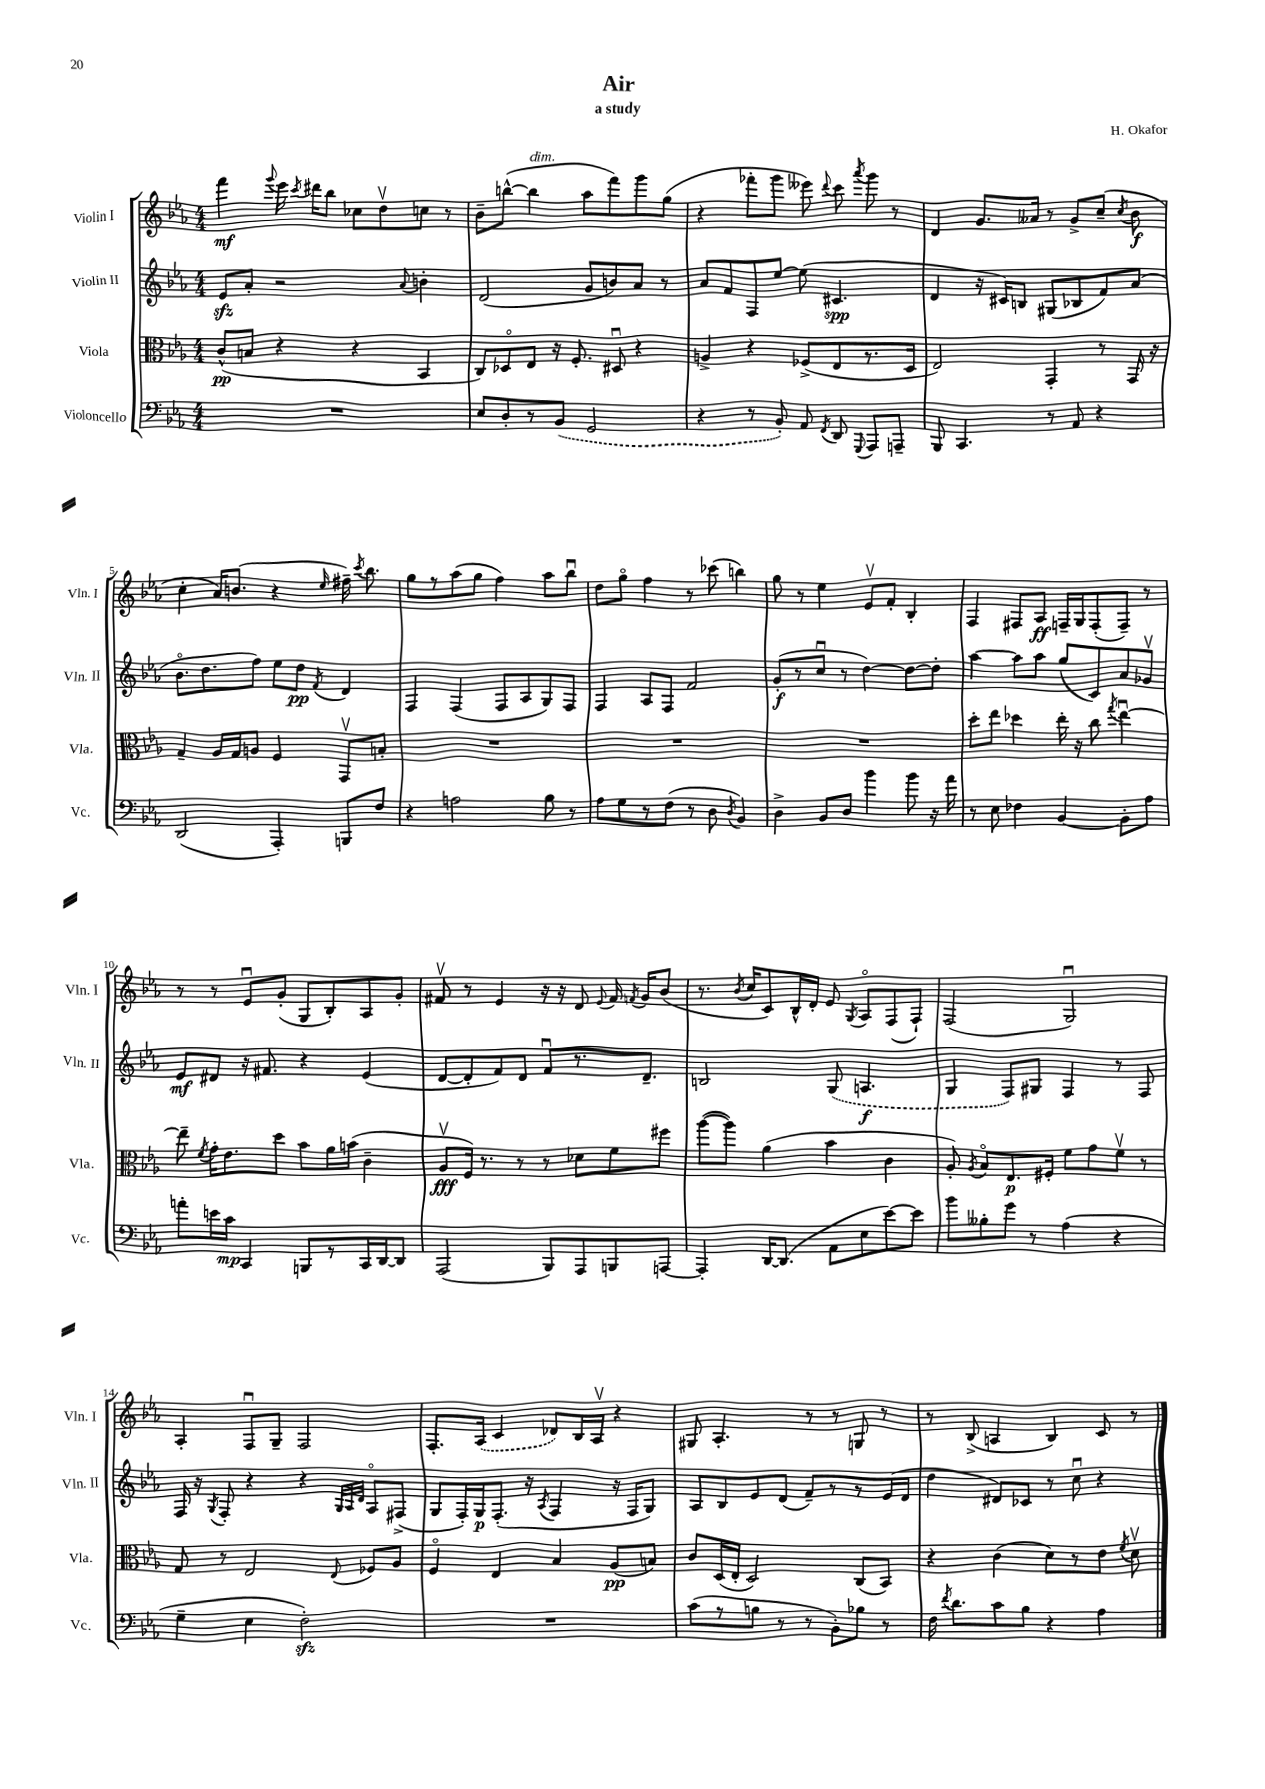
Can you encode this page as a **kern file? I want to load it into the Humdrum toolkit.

**kern	**kern	**kern	**kern
*staff4	*staff3	*staff2	*staff1
*clefF4	*clefC3	*clefG2	*clefG2
*k[b-e-a-]	*k[b-e-a-]	*k[b-e-a-]	*k[b-e-a-]
*M4/4	*M4/4	*M4/4	*M4/4
1r	(8c^^	8e-	4fff
.	8B	8a-'	.
.	.	.	8qqggg
.	4r	2r	16eee-
.	.	.	8qccc
.	.	.	16ddd#
.	.	.	8bb-
.	4r	.	8cc-
.	.	.	8ddv
.	.	8qqa-	.
.	4BB-	4b'	8cc
.	.	.	8r
=	=	=	=
8E-	8C)	(2d	8b-~
8D'	8D-o	.	([8bb^^
8r	8E-	.	4bb]
(8BB-	16r	.	.
.	8.F'	.	.
2GG	.	8g	8aa-
.	8D#u	8b)	8fff)
.	4r	8a-	8ggg
.	.	8r	(8gg
=	=	=	=
4r	4A^	8a-	4r
.	.	8f	.
8r	4r	8F	8fff-'
8BB-')	.	[8ee-	8ggg
8AA-	(8F-^	(8ee-]	8eee--)
8qFF	.	.	8qqddd
8DD	8E-	4.c#	8ccc
8qqGGG	.	.	8qaaa-
8AAA-	8.r	.	8ggg
8AAA~	.	.	8r
.	16D	.	.
=	=	=	=
8BBB-	2E-)	4d	4d
4.CC	.	.	.
.	.	16r	8.g
.	.	16c#)	.
.	.	8B	.
.	.	.	16a--
8r	4GG'	(8G#	8r
8AA-	.	8B-	8g^
4r	8r	8f)	(8cc~
.	.	.	8qcc
.	16GG	(8a-	8b-
.	16r	.	.
=	=	=	=
(2DD	4G~	8.b-o	4cc'
.	.	8.dd	.
.	16A-	.	16a-)
.	16G	.	(8.b
.	8A	8ff)	.
4AAA-')	4F	8ee-	4r
.	.	8dd	.
.	.	8qf	16qqee-
8BBB	8GGv	4d	16ff#~)
.	.	.	8qccc
.	.	.	8.bb-
8F	8B'	.	.
=	=	=	=
4r	1r	4F	8gg
.	.	.	8r
2A	.	(4F	(8aa-
.	.	.	8gg
.	.	8F	4ff)
.	.	8A-	.
8B-	.	8G)	8aa-
8r	.	8F	8bb-u
=	=	=	=
8A-	1r	4F	8dd
8G	.	.	8ggo
8r	.	8A-	4ff
(8F	.	8F	.
8r	.	2f	8r
8D	.	.	(8ccc-
8qD	.	.	.
4BB-)	.	.	4bb)
=	=	=	=
4D^	1r	(8g'	8gg
.	.	8r	8r
8BB-	.	8ccu	4ee-
8D	.	8r	.
4b-	.	[4dd)	8e-v
.	.	.	8f'
8b-	.	8dd_	4B-'
16r	.	8dd']	.
16a-	.	.	.
=	=	=	=
8r	8dd'	[4aa-	4F
8E-	8ee-	.	.
4F-	4dd-	8aa-]	8F#
.	.	8aa-	8A-
[4BB-	16ee-'	(8gg	16F~
.	16r	.	16G
.	8cc	8c)	(8F'
.	8qgg	.	.
8BB-']	[4ee-u	8a-	8F~)
8A-	.	8g-v	8r
=	=	=	=
8a'	8ee-~]	8e-	8r
.	8qf	.	.
16e	16g'	8d#	8r
16c	8.e-	.	.
4CC	.	16r	8e-u
.	.	8.f#	.
.	8dd	.	(8g'
8BBB	8b-	4r	8G
8r	16a-	.	8B-')
.	(16b	.	.
16CC	4c~	(4e-	8A-
[16DD	.	.	.
8DD]	.	.	8g'
=	=	=	=
(2AAA-	8A-v	[8d	8f#v
.	16F)	8d']	8r
.	8.r	.	.
.	.	8f)	4e-
.	8r	8d	.
8BBB-)	8r	8fu	16r
.	.	.	16r
8AAA-	8d-	8.r	8d
.	.	.	8qqe-
8BBB	8f	.	16f#
.	.	.	8qf
.	.	8.d~	16g
[8AAA	8ff#	.	(8b-
=	=	=	=
4AAA']	([8aa-	2B	8.r
.	8aa-])	.	.
.	.	.	8qb-
.	.	.	16cc
[16DD	(4a-	.	8c)
(8.DD]	.	.	.
.	.	.	16B-^^
.	.	.	16d'
8AA-	4b-	(8G	8e-
.	.	.	8qG
8E-	.	4.A	8A-o
[8e-)	4c	.	(8F
8e-]	.	.	8F`)
=	=	=	=
8b-	8A-')	4G	(2F
.	8qA-	.	.
8B--'	8B-o	.	.
8g	8.E-	8F)	.
8r	.	8G#	.
.	16F#'	.	.
(4A-	8f	4F	2Gu)
.	8g	.	.
4r	8fv	8r	.
.	8r	8F	.
=	=	=	=
4G~	8G	16F	4A-'
.	.	16r	.
.	.	8qG	.
.	8r	8F'	.
4E-	2E-	4r	8Fu
.	.	.	8G~
2F')	.	4r	2F
.	.	32qqG	.
.	.	32qqA-	.
.	8qqE-	32qqd	.
.	8F-	8A-o	.
.	8A-	(8F#^	.
=	=	=	=
1r	4Fo	8G	8.F'
.	.	16F')	.
.	.	16G	(16A-
.	4E-	(8.F'	4c
.	.	16r	.
.	.	8qA-	.
.	4B-	4F	8d-)
.	.	.	16B-
.	.	.	16A-v
.	(8A-	16r	4r
.	.	16F	.
.	8B)	8G)	.
=	=	=	=
(8c	8c	8A-	8G#
8r	(16D	8B-	4.A-'
.	16E-'	.	.
8B	2D)	8e-	.
8r	.	(8d	.
8r	.	8f~)	8r
8BB-')	.	8r	8r
8B-	(8C	8r	8G
8r	8BB-)	(16e-	8r
.	.	16d	.
=	=	=	=
16F	4r	4dd	8r
8qf	.	.	.
8.d	.	.	.
.	.	.	(8B-^
8c	(4c	8d#)	4A
8B-	.	8c-	.
4r	8d)	8r	4B-)
.	8r	8ccu	.
4A-	8e-	4r	8c
.	8qf	.	.
.	8dv	.	8r
==	==	==	==
*-	*-	*-	*-
